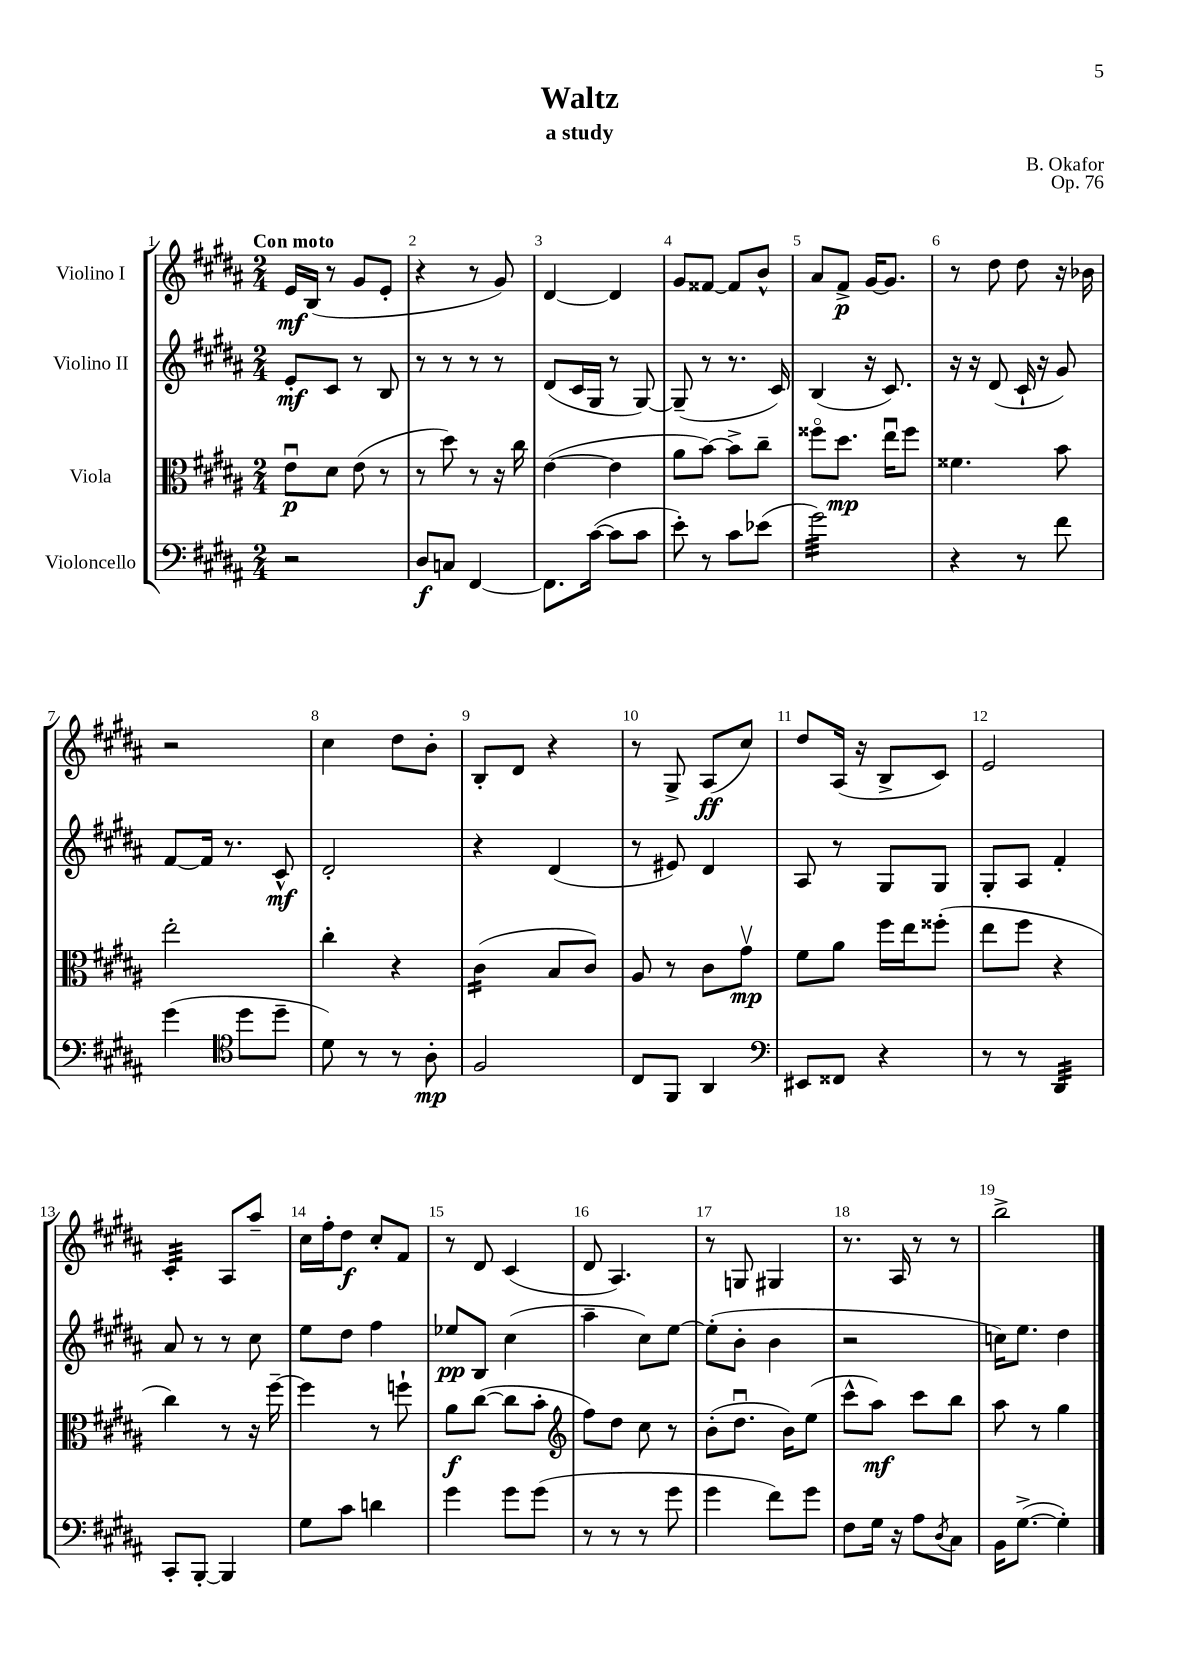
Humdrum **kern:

**kern	**kern	**kern	**kern
*staff4	*staff3	*staff2	*staff1
*clefF4	*clefC3	*clefG2	*clefG2
*k[f#c#g#d#a#]	*k[f#c#g#d#a#]	*k[f#c#g#d#a#]	*k[f#c#g#d#a#]
*M2/4	*M2/4	*M2/4	*M2/4
2r	8eu\L	8e'/L	16e/LL
.	.	.	(16B/JJ
.	8d#\J	8c#/J	8r
.	(8e\	8r	8g#/L
.	8r	8B/	8e'/J
=	=	=	=
8D#/L	8r	8r	4r
8C/J	8dd#\)	8r	.
[4FF#/	8r	8r	8r
.	16r	8r	8g#/)
.	16cc#\	.	.
=	=	=	=
8.FF#\]L	([4e\	(8d#/L	[4d#/
.	.	16c#/L	.
([16c#\Jk	.	16G#/JJ	.
8c#\]L	4e\]	8r	4d#/]
8c#\J	.	[8G#/)	.
=	=	=	=
8e'\)	8a#\L	(8G#~/]	8g#/L
8r	[8b\J)	8r	[8f##/J
8c#\L	8b^\]L	8.r	8f##/]L
(8e-\J	8cc#~\J	.	8b^^/J
.	.	16c#/)	.
=	=	=	=
2g#\)	8ff##o\L	(4B/	8a#/L
.	8.dd#\J	.	8f#^/J
.	.	16r	[16g#/LK
.	16eeu\LK	8.c#/)	8.g#/]J
.	8ff##\J	.	.
=	=	=	=
4r	4.f##\	16r	8r
.	.	16r	.
.	.	(8d#/	8dd#\
8r	.	16c#`/	8dd#\
.	.	16r	.
8f#\	8b\	8g#/)	16r
.	.	.	16b-\
=	=	=	=
(4g#\	2ee'\	[8f#/L	2r
.	.	16f#/]Jk	.
.	.	8.r	.
*clefC4	*	*	*
8dd#\L	.	.	.
8dd#~\J	.	8c#^^/	.
=	=	=	=
8d#\)	4cc#'\	2d#'/	4cc#\
8r	.	.	.
8r	4r	.	8dd#\L
8A#'\	.	.	8b'\J
=	=	=	=
2F#/	(4c#\	4r	8B'/L
.	.	.	8d#/J
.	8B/L	(4d#/	4r
.	8c#/J)	.	.
=	=	=	=
8C#/L	8A#/	8r	8r
8FF#/J	8r	8e#/)	8G#^/
4AA#/	8c#\L	4d#/	(8A#/L
.	8g#v\J	.	8cc#/J)
=	=	=	=
*clefF4	*	*	*
8EE#/L	8f#\L	8A#/	8dd#/L
8FF##/J	8a#\J	8r	(16A#/Jk
.	.	.	16r
4r	16ff#\LL	8G#/L	8B^/L
.	16ee\J	.	.
.	(8ff##'\J	8G#/J	8c#/J)
=	=	=	=
8r	8ee\L	8G#'/L	2e/
8r	8ff#\J	8A#/J	.
4DD#/	4r	4f#'/	.
=	=	=	=
8CC#'/L	4cc#\)	8a#/	4c#'/
[8BBB'/J	.	8r	.
4BBB/]	8r	8r	8A#/L
.	16r	8cc#\	8aa#~/J
.	[16ff#~\	.	.
=	=	=	=
8G#\L	4ff#\]	8ee\L	16cc#\LL
.	.	.	16ff#'\J
8c#\J	.	8dd#\J	8dd#\J
4d\	8r	4ff#\	8cc#'/L
.	8ff`\	.	8f#/J
=	=	=	=
4g#\	8a#\L	8ee-/L	8r
.	([8cc#\J	8B/J	8d#/
8g#\L	8cc#\]L	(4cc#\	(4c#/
(8g#\J	8b'\J	.	.
=	=	=	=
*	*clefG2	*	*
8r	8ff#\L)	4aa#~\	8d#/
8r	8dd#\J	.	4.A#/)
8r	8cc#\	8cc#\L)	.
8g#\	8r	[8ee\J	.
=	=	=	=
4g#\	(8b'\L	(8ee'\]L	8r
.	8.dd#u\J	8b'\J	8G/
8f#\L)	.	4b\	4G#/
.	16b\LK)	.	.
8g#\J	(8ee\J	.	.
=	=	=	=
8F#\L	8ccc#^^\L	2r	8.r
16G#\Jk	8aa#\J)	.	.
16r	.	.	16A#/
8A#\L	8ccc#\L	.	8r
8qD#/	.	.	.
8C#\J	8bb\J	.	8r
=	=	=	=
16BB\LK	8aa#\	16cc\LK)	2bb^\
([8.G#^\J	.	8.ee\J	.
.	8r	.	.
4G#'\])	4gg#\	4dd#\	.
==	==	==	==
*-	*-	*-	*-
